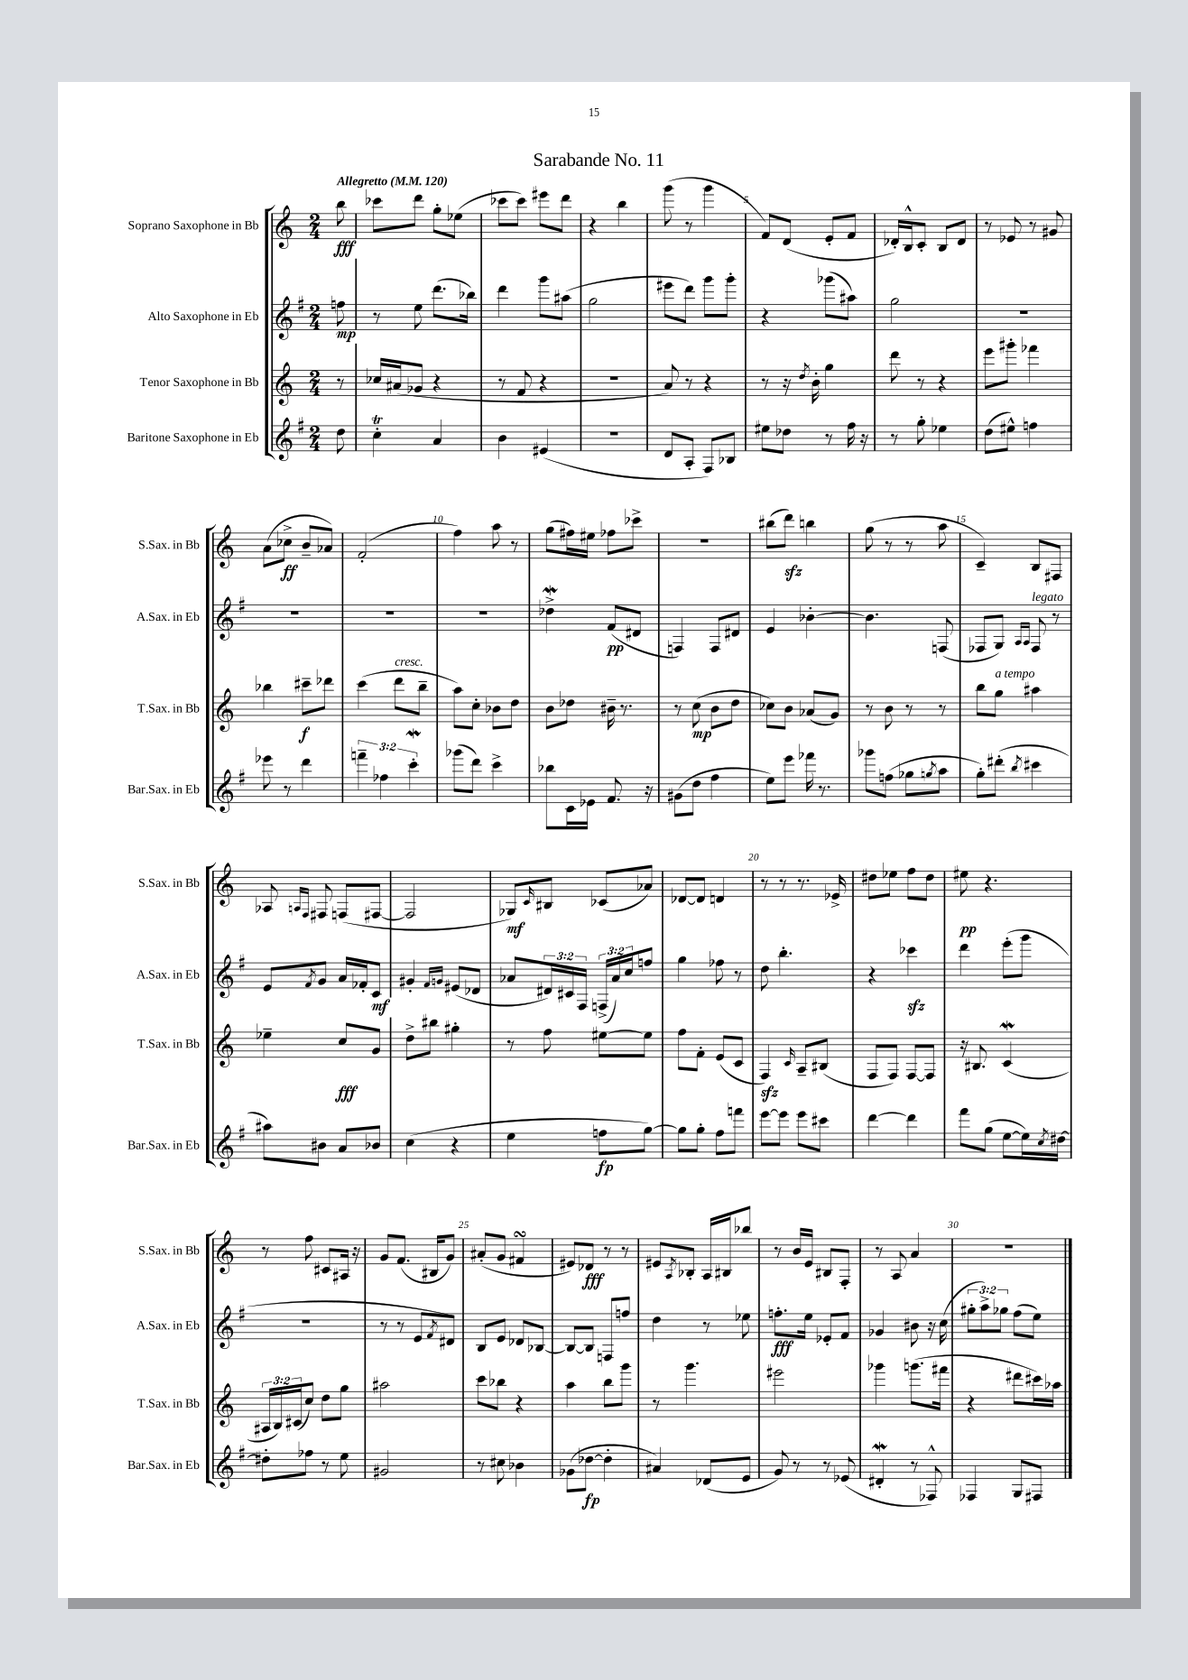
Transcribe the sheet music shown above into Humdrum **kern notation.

**kern	**kern	**kern	**kern
*staff4	*staff3	*staff2	*staff1
*clefG2	*clefG2	*clefG2	*clefG2
*k[f#]	*k[]	*k[f#]	*k[]
*M2/4	*M2/4	*M2/4	*M2/4
*MM120	*MM120	*MM120	*MM120
8dd	8r	8ff	8bb
=	=	=	=
4cc'	16cc-	8r	8ccc-
.	(16a#	.	.
.	8g-	8ee	8ddd
4a	4r	(8.ddd	8gg'
.	.	.	(8ee-
.	.	16bb-)	.
=	=	=	=
4b	8r	4ddd	8ccc-
.	8f	.	8ccc-)
(4e#	4r	8ggg	8eee#
.	.	(8aa#	8ddd
=	=	=	=
2r	2r	2gg	4r
.	.	.	4bb
=	=	=	=
8d	8a)	8eee#	(8ggg
8A'	8r	8ddd)	8r
8F#)	4r	8ggg	4ggg
8B-	.	8ggg'	.
=	=	=	=
8ee#	8r	4r	8f)
8dd-	16r	.	(8d
.	8qdd	.	.
.	16b'	.	.
8r	4gg	(8ggg-	8e'
16ff#	.	8aa#)	8f
16r	.	.	.
=	=	=	=
8r	8ddd	2gg	16d-')
.	.	.	16B^^
8gg'	8r	.	8c'
4ee-	4r	.	8B
.	.	.	8d-
=	=	=	=
(8dd	8eee	2r	8r
8ee#^^)	8ggg#'	.	8e-
4ff	4fff-	.	8r
.	.	.	8g#
=	=	=	=
8eee-	4bb-	2r	(8a
8r	.	.	8cc-^
4ddd	8ccc#~	.	8b~
.	8ddd-	.	8a-)
=	=	=	=
6fff~	(4ccc	2r	(2f'
6ff-	.	.	.
.	8ddd	.	.
6ccc'	.	.	.
.	8bb~	.	.
=	=	=	=
(8ggg-	8aa)	2r	4ff)
8ddd)	8cc'	.	.
4ccc^	8b-	.	8aa
.	8dd	.	8r
=	=	=	=
8bb-	8b	4dd-^	(8gg
16c	8dd-	.	16ff#)
16e-	.	.	16ee#
8.f#	16b#~	(8f#	8ff-
.	8.r	.	.
.	.	8d#	8ccc-^
16r	.	.	.
=	=	=	=
(8g#	8r	4F)	2r
8dd	(8cc	.	.
4ff#	8b	8F	.
.	8dd	8d#	.
=	=	=	=
8ee)	8cc-)	4e	(8bb#
8eee	8b	.	8ddd)
16fff-	(8a-	[4b-'	4bb
8.r	.	.	.
.	8g)	.	.
=	=	=	=
8ggg-	8r	4.b-]	(8gg
(8ff	8b	.	8r
8gg-	8r	.	8r
8qgg	.	.	.
8aa	8r	(8F	8aa
=	=	=	=
8gg')	8bb	8F-	4c~)
(8ddd#'	8gg	8G)	.
.	.	16qqA	.
8qbb	.	16qqA	.
4ccc#	4aa#	8F-	8B
.	.	8r	8F#
=	=	=	=
8aa#)	4ee-~	8e	8A-
.	.	.	16qqA
.	.	8qf#	16qqF
8b#	.	8g	8F#
8a	8cc	16a	(8F
.	.	16f-'	.
8b-	8g	8c	[8F#
=	=	=	=
(4cc	8dd^	4g#'	2F#]
.	8bb#	.	.
.	.	16qqf#	.
.	.	16qqg	.
4r	4gg#'	(8e#	.
.	.	8d-	.
=	=	=	=
4ee	8r	8a-	8G-)
.	.	.	16qqc
.	8ff	24d#)	8B#
.	.	24c#	.
.	.	24F#	.
8ff	[8ee#	(24F^	(8c-
.	.	24a-)	.
.	.	24cc	.
[8gg)	8ee#]	8ff	8a-)
=	=	=	=
8gg]	8ff	4gg	[8d-
8gg'	8f'	.	8d-]
8ff#	(8e	8ff-	4d
8fff	8c	8r	.
=	=	=	=
[8eee	4F)	8dd	8r
8eee]	.	4.bb'	8r
.	16qqc	.	.
8eee	8A~	.	8.r
8ccc#	(8B#	.	.
.	.	.	16e-^
=	=	=	=
[4ddd	8F	4r	8dd#
.	8F)	.	8ee-
4ddd]	[8F	4ccc-	8ff
.	8F]	.	8dd#
=	=	=	=
8fff#	16r	4ddd	8ee#
.	8.B#	.	.
(8gg	.	.	4.r
[8ee	(4c	(8eee'	.
16ee])	.	8ggg	.
8qcc	.	.	.
[16dd#	.	.	.
=	=	=	=
8dd#']	24A#	2r	8r
.	24B)	.	.
.	(24c#	.	.
8ff-	8cc)	.	8ff
8r	8dd	.	8c#
8ee	8gg	.	16A#
.	.	.	16r
=	=	=	=
2g#	2aa#	8r	8g
.	.	8r	(8.f
.	.	8e	.
.	.	.	16B#
.	.	8qf#	.
.	.	8d#)	8g)
=	=	=	=
8r	8ccc	8B	(8a#'
8cc#	8bb-	8e	8g
4b-	4r	8d-	4f#
.	.	[8B-	.
=	=	=	=
(8g-	4aa	8B-_	8e#)
[8dd-	.	8B-]	8d-
4dd-']	8bb	8F	8r
.	8ggg	8ff	8r
=	=	=	=
4a#)	8r	4dd	8e#
.	.	.	8qA
.	4.ggg	.	8B-'
(8d-	.	8r	16A
.	.	.	16B#
8e	.	8ee-	8bb-
=	=	=	=
8g)	2eee#	8.ff'	8r
8r	.	.	16b
.	.	16ee	16e
8r	.	8e-'	8B#
(8e-	.	8f#	8F'
=	=	=	=
4d#'	4ggg-	4g-	8r
.	.	.	8A
8r	(8.ggg	8b#	4a
8F-^^)	.	16r	.
.	16fff#	(16cc	.
=	=	=	=
4F-	4r	12gg#'	2r
.	.	12aa^)	.
.	.	12gg-	.
8G	8ddd#	(8ff#	.
8F#	16ccc#)	8ee)	.
.	16aa-	.	.
==	==	==	==
*-	*-	*-	*-
